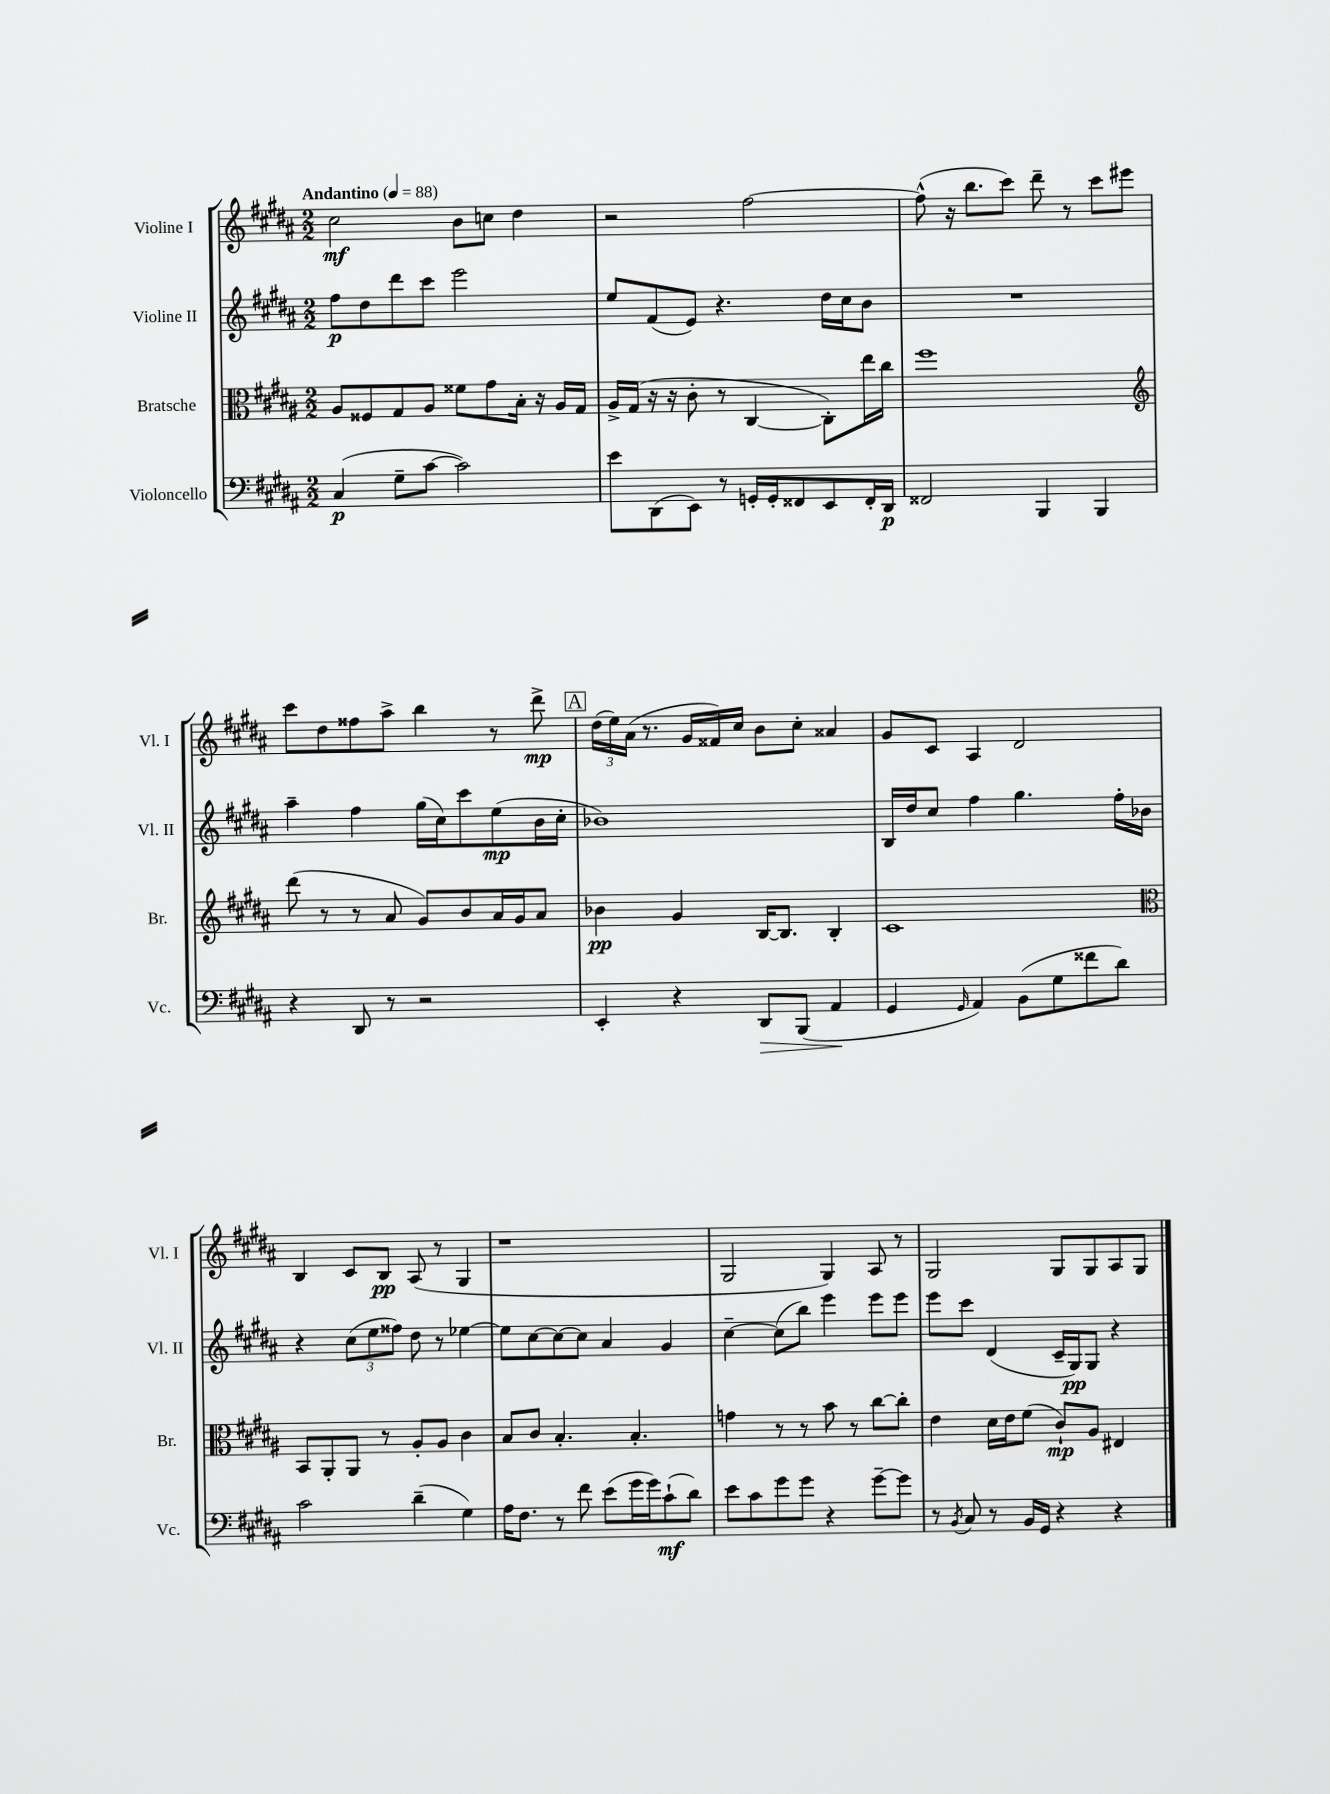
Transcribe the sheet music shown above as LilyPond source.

<<
\new StaffGroup <<
\new Staff = "s0" \with { instrumentName = "Violine I" shortInstrumentName = "Vl. I" } {
    \clef treble \key b \major \numericTimeSignature \time 2/2 \tempo "Andantino" 4 = 88
    \autoBeamOff cis''2\mf b'8[ c''8] dis''4 |
    r2 fis''2~ |
    fis''8-^( r16 b''8.[ cis'''8]) dis'''8-- r8 cis'''8[ eis'''8] |
    cis'''8[ dis''8 fisis''8 ais''8]-> b''4 r8 dis'''8->\mp |
    \mark \markup { \box "A" } \tuplet 3/2 { dis''16[( e''16) ais'16]( } r8. gis'16[ fisis'16) cis''16] b'8[ cis''8]-. aisis'4 |
    gis'8[ cis'8] ais4 dis'2 |
    b4 cis'8[ b8]\pp ais8( r8 gis4 |
    r1 |
    gis2 gis4) ais8 r8 |
    gis2 gis8[ gis8 ais8 gis8] \bar "|." |
}
\new Staff = "s1" \with { instrumentName = "Violine II" shortInstrumentName = "Vl. II" } {
    \clef treble \key b \major \numericTimeSignature \time 2/2
    \autoBeamOff fis''8[\p dis''8 dis'''8 cis'''8] e'''2 |
    e''8[ fis'8( e'8]) r4. dis''16[ cis''16 b'8] |
    R1 |
    ais''4-- fis''4 gis''16[( cis''16) cis'''8 e''8\mp( b'16 cis''16]-. |
    \mark \markup { \box "A" } bes'1) |
    b16[ dis''16 cis''8] fis''4 gis''4. fis''16[-. bes'16] |
    r4 \tuplet 3/2 { cis''8[( e''8 fisis''8]) } dis''8 r8 ees''4~ |
    ees''8[ cis''8~ cis''8~ cis''8] ais'4 gis'4 |
    cis''4~-- cis''8[( b''8]) e'''4 e'''8[ e'''8] |
    e'''8[ cis'''8] dis'4( cis'16[-- gis16\pp) gis8] r4 \bar "|." |
}
\new Staff = "s2" \with { instrumentName = "Bratsche" shortInstrumentName = "Br." } {
    \clef alto \key b \major \numericTimeSignature \time 2/2
    \autoBeamOff ais8[ fisis8 gis8 ais8] fisis'8[ gis'8 b16]-. r16 ais16[ gis16] |
    ais16[-> gis16]( r16 r16 cis'8-. r8 cis4~ cis8[-.) e''16 cis''16] |
    fis''1 |
    \clef treble dis'''8( r8 r8 ais'8 gis'8[) b'8 ais'16 gis'16 ais'8] |
    \mark \markup { \box "A" } bes'4\pp gis'4 b16[~ b8.] b4-. |
    cis'1 |
    \clef alto b,8[ ais,8-. ais,8] r8 ais8[-. ais8] cis'4 |
    b8[ cis'8] b4.-. b4.-. |
    g'4 r8 r8 b'8 r8 cis''8[~ cis''8]-. |
    e'4 dis'16[ e'16 fis'8]( cis'8[-!\mp) ais8] eis4 \bar "|." |
}
\new Staff = "s3" \with { instrumentName = "Violoncello" shortInstrumentName = "Vc." } {
    \clef bass \key b \major \numericTimeSignature \time 2/2
    \autoBeamOff cis4\p( gis8[-- cis'8]~ cis'2) |
    e'8[ dis,8( e,8]) r8 g,16[-. g,16-. fisis,8 e,8 fisis,16-. dis,16]\p |
    fisis,2 b,,4 b,,4 |
    r4 dis,8 r8 r2 |
    \mark \markup { \box "A" } e,4-. r4 dis,8[\> b,,8]( ais,4\! |
    gis,4 \grace { gis,16 } ais,4) b,8[( gis8 fisis'8 dis'8]) |
    cis'2 dis'4--( gis4) |
    ais16[ fis8.] r8 fis'8 e'8[( gis'16 gis'16) cis'8-!\mf( dis'8]) |
    e'8[ cis'8 gis'8 gis'8] r4 gis'8[~-- gis'8] |
    r8 \acciaccatura { b,8 } cis8 r8 b,16[ gis,16] r4 r4 \bar "|." |
}
>>
>>
\layout { \context { \Score \remove "Bar_number_engraver" } }
